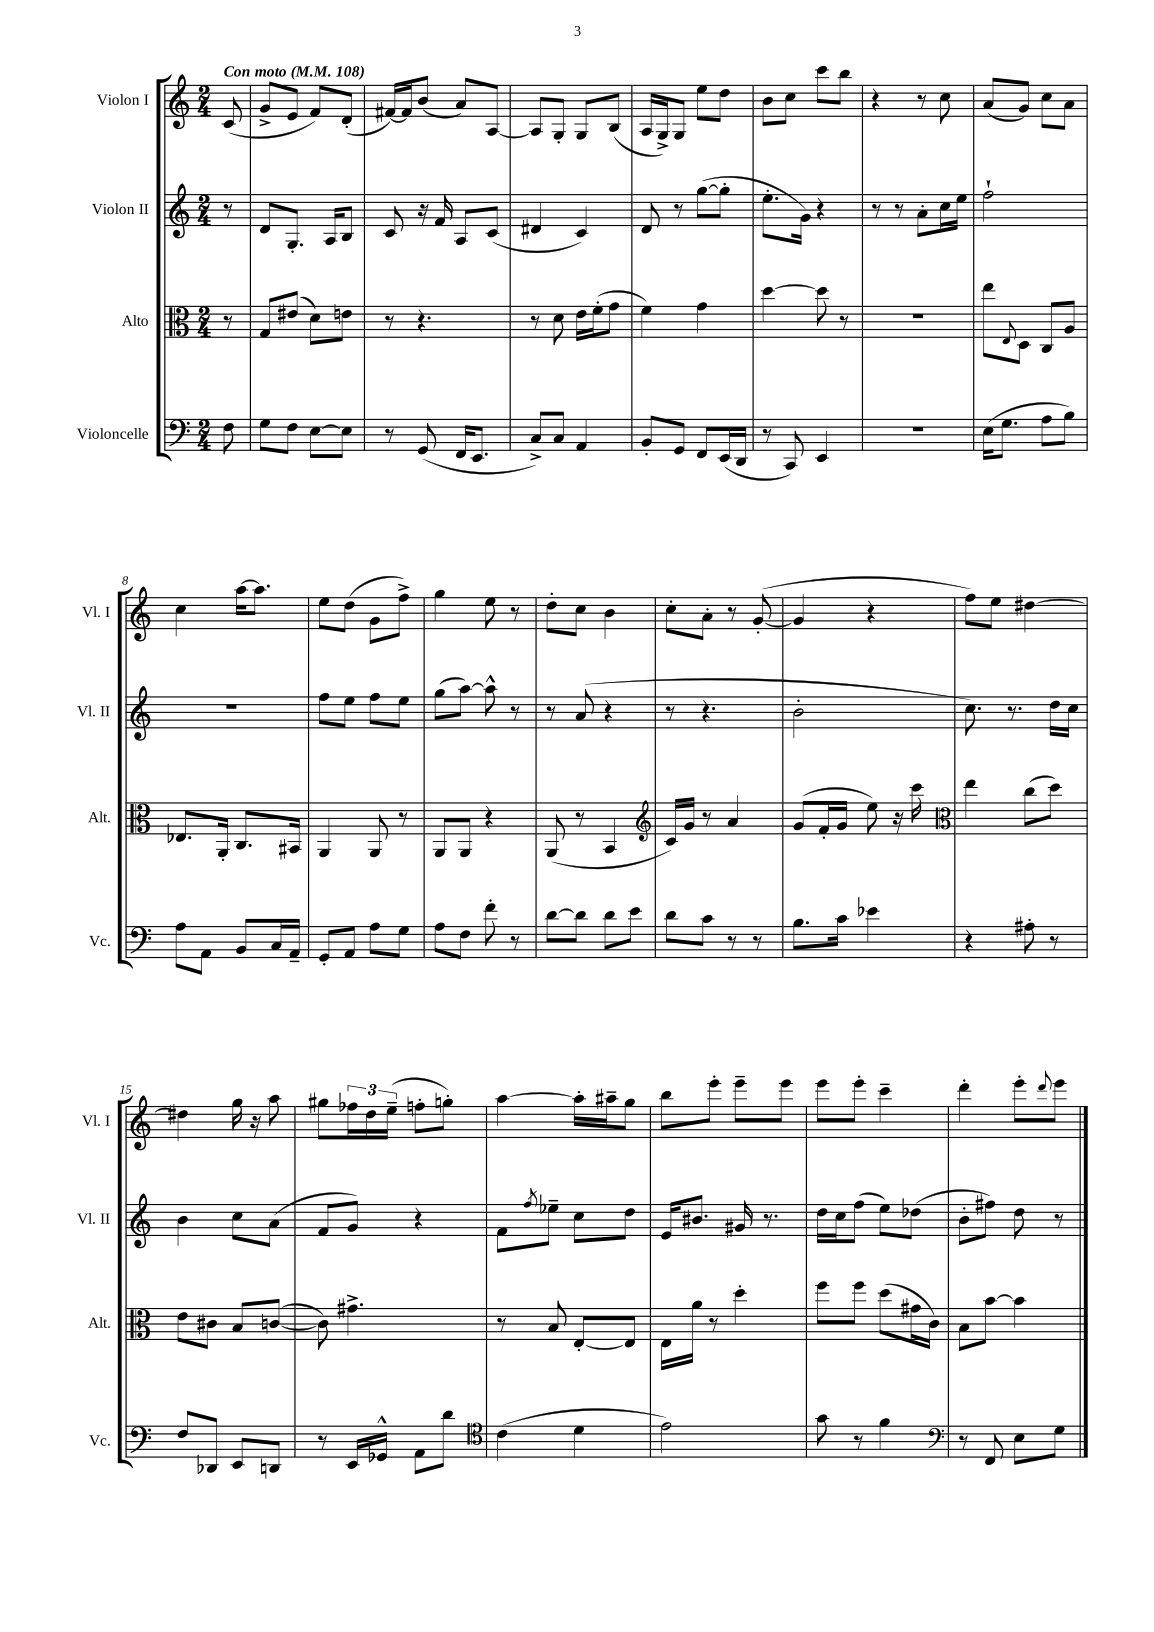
<<
\new StaffGroup <<
\new Staff = "s0" \with { instrumentName = "Violon I" shortInstrumentName = "Vl. I" } {
    \clef treble \key c \major \numericTimeSignature \time 2/4 \partial 8 \tempo "Con moto" 4 = 108
    c'8( |
    g'8-> e'8 f'8) d'8-.( |
    fis'16~) fis'16 b'8( a'8) a8~ |
    a8 g8-. g8 b8( |
    a16 g16->) g8 e''8 d''8 |
    b'8 c''8 c'''8 b''8 |
    r4 r8 c''8 |
    a'8( g'8) c''8 a'8 |
    c''4 a''16~ a''8. |
    e''8 d''8( g'8 f''8->) |
    g''4 e''8 r8 |
    d''8-. c''8 b'4 |
    c''8-. a'8-. r8 g'8~-.( |
    g'4 r4 |
    f''8) e''8 dis''4~ |
    dis''4 g''16 r16 a''8 |
    gis''8 \tuplet 3/2 { fes''16 d''16 e''16--( } f''8-. g''8-.) |
    a''4~ a''16-. ais''16-- g''8 |
    b''8 e'''8-. e'''8-- e'''8 |
    e'''8 e'''8-. c'''4-- |
    d'''4-. e'''8-. \appoggiatura { d'''8 } e'''8 \bar "|." |
}
\new Staff = "s1" \with { instrumentName = "Violon II" shortInstrumentName = "Vl. II" } {
    \clef treble \key c \major \numericTimeSignature \time 2/4 \partial 8
    r8 |
    d'8 g8.-. a16 b8 |
    c'8 r16 f'16 a8 c'8( |
    dis'4 c'4) |
    d'8 r8 g''8~( g''8-. |
    e''8.-. g'16) r4 |
    r8 r8 a'8-. c''16 e''16 |
    f''2-! |
    R2 |
    f''8 e''8 f''8 e''8 |
    g''8( a''8~) a''8-^ r8 |
    r8 a'8( r4 |
    r8 r4. |
    b'2-. |
    c''8.) r8. d''16 c''16 |
    b'4 c''8 a'8( |
    f'8 g'8) r4 |
    f'8 \acciaccatura { f''8 } ees''8-- c''8 d''8 |
    e'16 bis'8. gis'16 r8. |
    d''16 c''16 f''8( e''8) des''8( |
    b'8-. fis''8) d''8 r8 \bar "|." |
}
\new Staff = "s2" \with { instrumentName = "Alto" shortInstrumentName = "Alt." } {
    \clef alto \key c \major \numericTimeSignature \time 2/4 \partial 8
    r8 |
    g8 eis'8( d'8) e'8 |
    r8 r4. |
    r8 d'8 e'16 f'16-.( g'8 |
    f'4) g'4 |
    d''4~ d''8 r8 |
    R2 |
    e''8 \appoggiatura { e8 } d8 c8 a8 |
    ees8. a,16-. c8. bis,16 |
    a,4 a,8 r8 |
    a,8 a,8 r4 |
    a,8( r8 b,4 |
    \clef treble c'16) g'16 r8 a'4 |
    g'8( f'16-. g'16 e''8) r16 c'''16 |
    \clef alto e''4 c''8( d''8) |
    e'8 cis'8 b8 c'8~( |
    c'8) gis'4.-> |
    r8 b8 e8~-. e8 |
    e16 a'16 r8 d''4-. |
    f''8 f''8 d''8( gis'16 c'16) |
    b8 b'8~ b'4 \bar "|." |
}
\new Staff = "s3" \with { instrumentName = "Violoncelle" shortInstrumentName = "Vc." } {
    \clef bass \key c \major \numericTimeSignature \time 2/4 \partial 8
    f8 |
    g8 f8 e8~ e8 |
    r8 g,8( f,16 e,8. |
    c8->) c8 a,4 |
    b,8-. g,8 f,8 e,16( d,16 |
    r8 c,8) e,4 |
    R2 |
    e16( g8. a8 b8) |
    a8 a,8 b,8 c16 a,16-- |
    g,8-. a,8 a8 g8 |
    a8 f8 f'8-. r8 |
    d'8~ d'8 d'8 e'8 |
    d'8 c'8 r8 r8 |
    b8. c'16 ees'4 |
    r4 ais8-. r8 |
    f8 des,8 e,8 d,8 |
    r8 e,16 ges,16-^ a,8 d'8 |
    \clef tenor c'4( d'4 |
    e'2) |
    g'8 r8 f'4 |
    \clef bass r8 f,8 e8 g8 \bar "|." |
}
>>
>>
